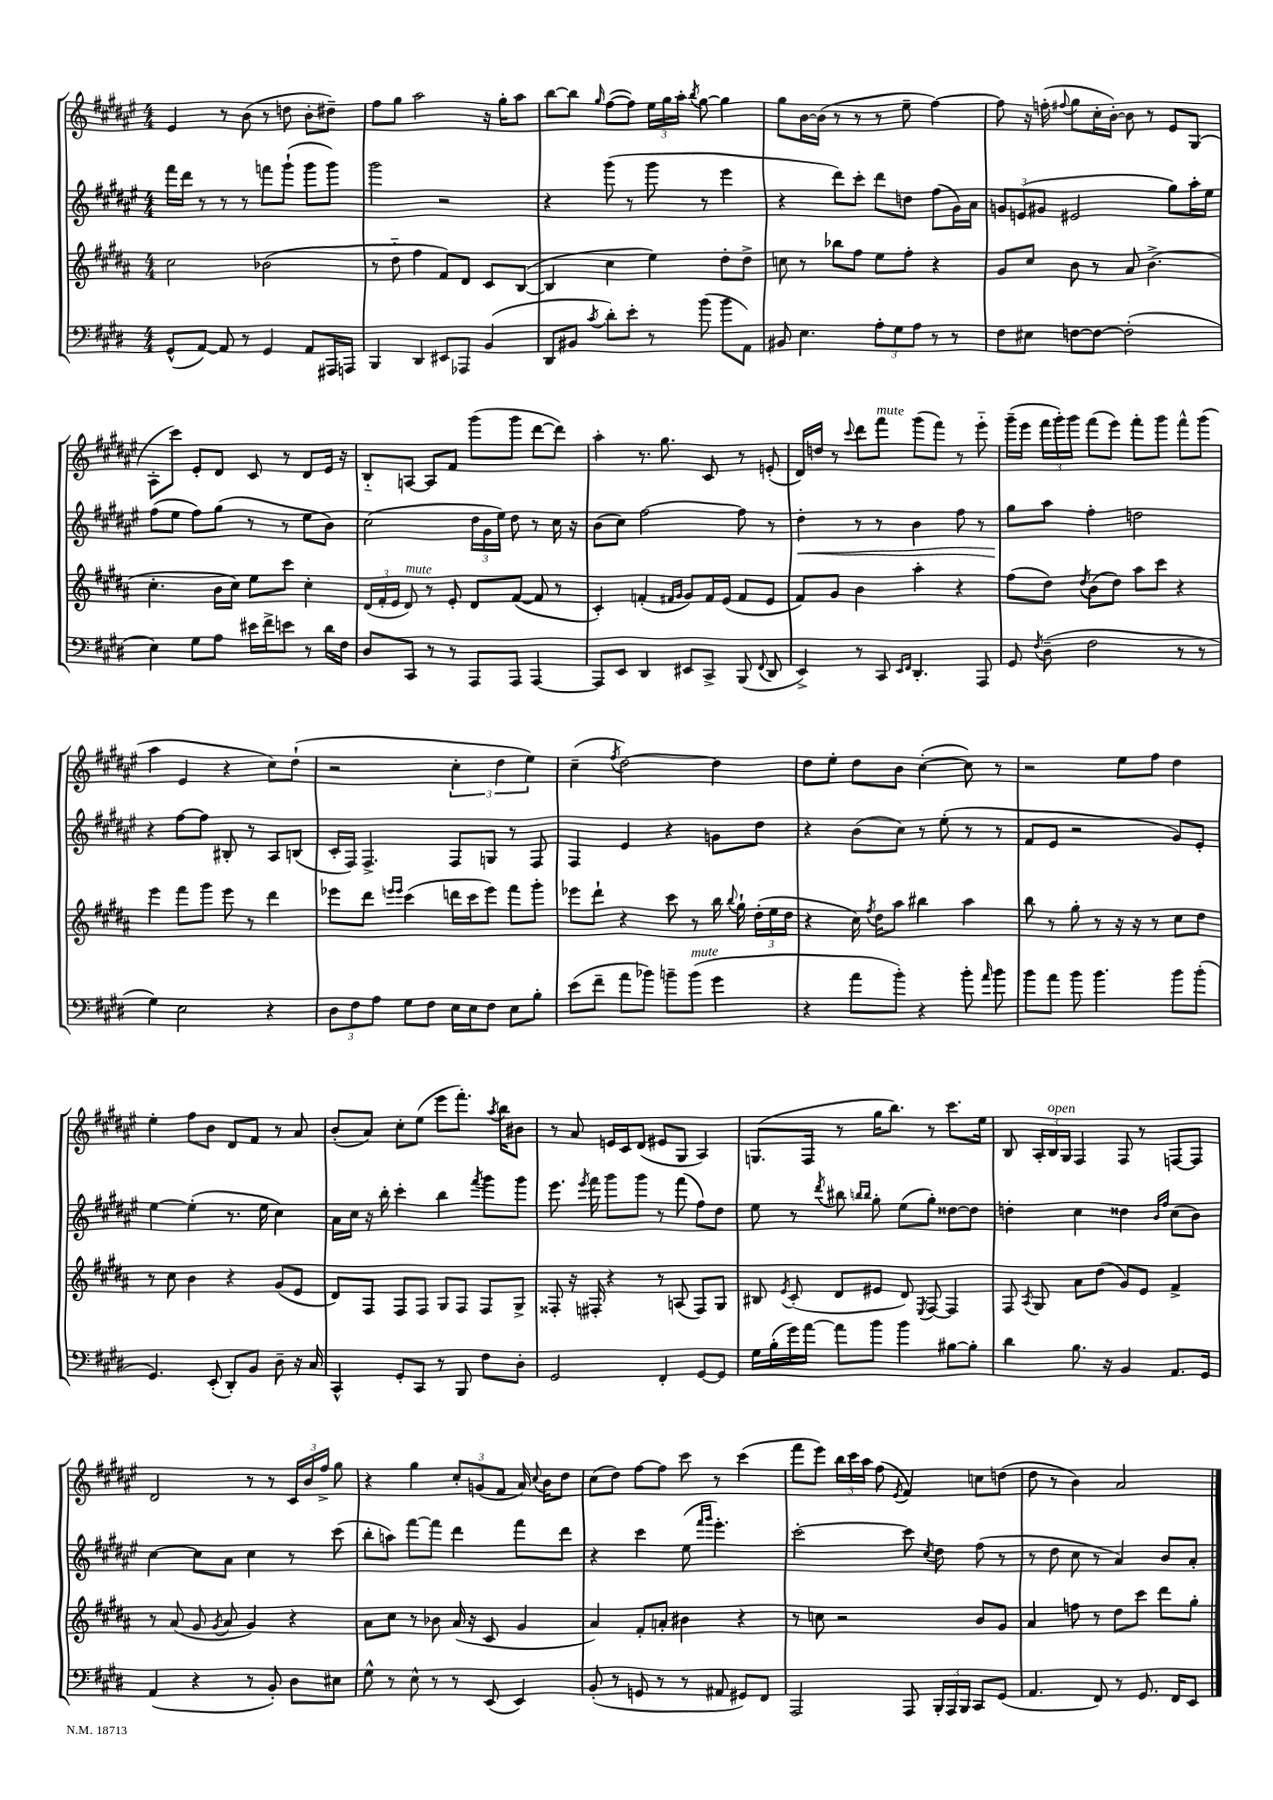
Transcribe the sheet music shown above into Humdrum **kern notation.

**kern	**kern	**kern	**kern
*staff4	*staff3	*staff2	*staff1
*clefF4	*clefG2	*clefG2	*clefG2
*k[f#c#g#d#]	*k[f#c#g#d#a#]	*k[f#c#g#d#a#e#]	*k[f#c#g#d#a#e#]
*M4/4	*M4/4	*M4/4	*M4/4
(8GG#^^/L	2cc#\	16fff#\LL	4e#/
.	.	16ddd#\JJ	.
[8AA/J)	.	8r	.
8AA/]	.	8r	8r
8r	.	8r	(8b\
4GG#/	(2b-\	8fff\L	8r
.	.	(8ggg#`\J	8dd\
8AA/L	.	8ggg#\L	8b'\L
16AAA#/L	.	8ggg#\J)	8dd#~\J)
16AAA/JJ	.	.	.
=	=	=	=
4BBB/	8r	2ggg#\	8ff#\L
.	8dd#'~\	.	8gg#\J
4DD#/	4ff#\	.	2aa#\
8EE#/L	8f#/L)	2r	.
8AAA-/J	8d#/J	.	.
(4BB/	8c#/L	.	16r
.	.	.	16gg#'\LK
.	([8B/J	.	8aa#\J
=	=	=	=
8DD#/L	4B/]	4r	[8bb\L
8BB#/J	.	.	8bb\]J
8qc#/	.	.	16qqgg#/
8d#'\L)	4cc#\	(8ggg#\	([8ff#\L
8e'\J	.	8r	8ff#\]J)
8r	4ee\)	8ggg#\	24ee#\LL
.	.	.	24gg#\
.	.	.	24aa#'\JJ
.	.	.	8qbb/
(8b\	.	8r	[8gg#\
8b\L	8dd#'\L	4eee#\	4gg#\]
8AA\J)	8dd#^\J	.	.
=	=	=	=
8BB#/	8cc\	4r	8gg#\L
4.E\	8r	.	[16b\L
.	.	.	(16b\]JJ
.	8bb-\L	8ddd#\L)	8r
.	8ff#\J	8ccc#'\J	8r
12A'\L	8ee\L	8ddd#\L	8r
12G#\	.	.	.
.	8ff#'\J	8dd\J	8ee#~\
12A\J	.	.	.
8r	4r	(8ff#\L	[4ff#\)
8r	.	16g#\L)	.
.	.	16a#\JJ	.
=	=	=	=
8F#\L	8g#/L	12g/L	8ff#\]
.	.	(12e/	.
8E#\J	8cc#/J	.	16r
.	.	12g#/J	.
.	.	.	(16ff'\
.	.	.	8qqff#/
[8F\L	8b\	2e#/	8gg#\L
8F\_J	8r	.	16cc#'\L
.	.	.	[16b'\JJ)
(2F'\]	8a#/	.	8b\]
.	(4.b^\	.	8r
.	.	8gg#\L)	8e#/L
.	.	16aa#'\L	(8G#/J
.	.	16ee#\JJ	.
=	=	=	=
4E\)	4.cc#'\	(8ff#\L	8A#'\L
.	.	8ee#\J	8ccc#\J)
8G#\L	.	8ff#\L)	8e#'/L
8A\J	16b\LL	(8gg#\J	8d#/J
.	16cc#\JJ)	.	.
16e#\LL	8ee\L	8r	8c#/
16f#^\J	.	.	.
8e\J	8ccc#\J	8r	8r
8r	4cc#'\	8ee#\L	8d#/L
16d#\LL	.	8b\J)	16e#/Jk
16F#\JJ	.	.	16r
=	=	=	=
8D#/L	(24d#/LL	(2cc#\	8B'~/L
.	24f#'/	.	.
.	24e/JJ	.	.
8CC#/J	8d#/)	.	[8A/J
8r	8r	.	8A/]L
8r	8e'/	.	8f#/J
8AAA/L	8d#/L	24dd#\LL	(8ggg#\L
.	.	24g#\	.
.	.	24ee#\JJ)	.
8AAA/J	([8f#/J	8dd#\	8ggg#\J
[4AAA/	8f#/]	8r	[8ddd#\L
.	8r	16cc#\	8ddd#\]J)
.	.	16r	.
=	=	=	=
8AAA/]L	4c#'/)	(8b\L	4aa#'\
8EE/J	.	8cc#\J)	.
4DD#/	(4f'/	[2ff#\	8.r
.	.	.	8.gg#\
.	16qqf#/LL	.	.
.	16qqg#/JJ	.	.
8EE#/L	8g#/L)	.	.
8CC#^/J	16f#/L	.	8c#/
.	(16e/JJ	.	.
(8BBB/	8f#/L	8ff#\]	8r
8qqFF#/	.	.	.
8DD#/	8e/J	8r	(8e'/
=	=	=	=
4EE^/)	8f#/L)	4dd#'\	16d#/LL)
.	.	.	16dd/JJ
.	8g#/J	.	8r
.	.	.	8qqccc#/
8r	4b\	8r	8ddd#\L
8CC#/	.	8r	8fff#\J
16qqEE/LL	.	.	.
16qqFF#/JJ	.	.	.
4.DD#'/	4aa#'\	4b\	(8ggg#\L
.	.	.	8fff#\J)
.	4r	8ff#\	8r
8AAA/	.	8r	8eee#'~\
=	=	=	=
8GG#/	(8ff#\L	8gg#\L	(16ggg#~\LL
.	.	.	16eee#\JJ
8qF#/	.	.	.
(8D#~\	8dd#\J)	8aa#\J	24fff#\LL
.	.	.	24ggg#'\)
.	.	.	24ggg#\JJ
.	8qdd#/	.	.
2F#\	(8b\L	4ff#'\	(8fff#\L
.	8dd#\J)	.	8eee#\J)
.	8aa#\L	2dd\	8fff#'\L
.	8ccc#\J	.	8ggg#\J
8r	4r	.	8fff#^^\L
8r	.	.	(8ggg#\J
=	=	=	=
4G#\)	4eee\	4r	4aa#\
2E\	8fff#\L	[8ff#\L	4e#/
.	8ggg#\J	8ff#\]J	.
.	8eee\	8B#'/	4r
.	8r	8r	.
4r	4ddd#\	8A#/L	8cc#\L)
.	.	(8B/J	(8dd#`\J
=	=	=	=
12D#\L	8eee-\L	16c#'/LL	2r
.	.	16F#/JJ)	.
12F#\	.	.	.
.	8ddd#\J	4.F#^/	.
12A\J	.	.	.
.	16qqeee/LL	.	.
.	16qqeee/JJ	.	.
8G#\L	(4ccc#\	.	.
8F#\J	.	.	.
16E\LL	16ddd\LL	8F#/L	6cc#'\
16E\J	16ccc#\J	.	.
8F#\J	8eee\J)	8G/J	.
.	.	.	6dd#\
8E\L	8fff#\L	8r	.
.	.	.	6ee#\)
8B'\J	8ggg#'\J	8F#/	.
=	=	=	=
(8e\L	8eee-\L	4F#/	(4cc#~\
8f#~\J	8ddd#`\J	.	.
.	.	.	8qff#/
8a\L	4r	4e#/	[2dd#\)
8b-\J)	.	.	.
8b~\L	8ccc#\	4r	.
(8b\J	8r	.	.
4g#\	16bb\	8g\L	4dd#\]
.	8qqbb/	.	.
.	16gg#`\	.	.
.	(24dd#'\LL	8dd#\J	.
.	24ee\	.	.
.	24dd#\JJ	.	.
=	=	=	=
4r	4r	4r	8dd#\L
.	.	.	8ee#'\J
8a\L	16cc#\)	(8b\L	8dd#\L
.	8qff#/	.	.
.	16dd#\LK	.	.
8b'\J)	8aa#\J	8cc#\J)	8b\J
4r	4bb#\	8r	([4cc#'\
.	.	(8ee#'\	.
8b'\	4aa#\	8r	8cc#\])
16qqa/	.	.	.
8b\	.	8r	8r
=	=	=	=
8b\L	8bb\	8f#/L	2r
8a\J	8r	8e#/J	.
8b\	8gg#'\	2r	.
4.b\	8r	.	.
.	16r	.	8ee#\L
.	16r	.	.
.	8r	.	8ff#\J
8b\L	8cc#\L	8g#/L)	4dd#\
(8b'\J	8dd#\J	8e#'/J	.
=	=	=	=
4.GG#/)	8r	[4ee#\	4ee#'\
.	8cc#\	.	.
.	4b\	(4ee#'\]	8ff#\L
(8EE'/	.	.	8b\J
8DD#'/L)	4r	8.r	8d#/L
8BB/J	.	.	8f#/J
.	.	16ee#\	.
8D#~\	(8g#/L	4cc#\)	8r
16r	8e/J	.	8a#/
16C#/	.	.	.
=	=	=	=
4CC#^^/	8d#/L)	16a#\LL	(8b'/L
.	.	16cc#\JJ	.
.	8F#/J	16r	8a#/J)
.	.	16bb'\	.
8GG#'/L	8F#/L	4ccc#'\	8cc#'\L
8CC#/J	8F#/J	.	(8ee#\J
8r	8G#/L	4bb\	8eee#\L
8BBB/	8F#/J	.	8.fff#'\J)
.	.	8qfff#/	.
8F#\L	8F#/L	8ggg#\L	.
.	.	.	8qaa#/
.	.	.	16bb\LK
8D#'\J	8G#^/J	8ggg#\J	8b#\J
=	=	=	=
2GG#/	8F##'/	8.eee#\	8r
.	16r	.	8a#/
.	.	8qeee#/	.
.	16F#'/	16fff#\	.
.	4r	8ggg#\L	16e/LL
.	.	.	16c#/J
.	.	8ggg#\J	(8d#/J
4FF#'/	8r	8r	8e#/L
.	(8A/	(8fff#\	8G#/J
[8GG#/L	8F#/L)	8ff#\L)	4A#/)
8GG#/]J	8G#/J	8dd#\J	.
=	=	=	=
16G#\LL	8B#/	8ee#\	(8.G/L
(16B'\	.	.	.
.	8qe/	.	.
16g#\)	(8c#'/	8r	.
[16a\JJ	.	.	16F#/Jk
.	.	8qddd#/	.
8a\]L	8d#/L	8bb#\	8r
.	.	16qqbb/LL	.
.	.	16qqbb/JJ	.
8b\J	8e#/J	8gg#'\	16gg#\LK
.	.	.	8.bb\J)
4b\	8d#/)	(8ee#\L	.
.	8qE/	.	.
.	[8F#/	8gg#'\J)	8r
[8B#\L	4F#/]	[8dd##\L	8.ccc#\L
8B#'\]J	.	8dd##\]J	.
.	.	.	16ee#\Jk
=	=	=	=
4d#\	8F#/	4dd'\	8B/
.	8qA#/	.	.
.	8G#/	.	24A#'/LL
.	.	.	24B/
.	.	.	24G#/JJ
8.B\	8a#\L	4cc#\	4F#/
.	(8dd#\J	.	.
16r	.	.	.
4BB/	8g#/L)	4dd##\	8F#/
.	8e/J	.	8r
.	.	16qqb/LL	.
.	.	16qqff#/JJ	.
8.AA/L	4f#^/	(8cc#\L	[8F/L
.	.	8b\J)	8F/]J
16GG#/Jk	.	.	.
=	=	=	=
(4AA/	8r	[4cc#\	2d#/
.	(8a#/	.	.
4r	8g#/	8cc#\]L	.
.	8qg#/	.	.
.	8a#/	8a#\J	.
8r	4g#/)	4cc#\	8r
8BB'/)	.	.	8r
8D#\L	4r	8r	24c#/LL
.	.	.	24b/
.	.	.	24ff#^/JJ
8E#\J	.	(8ccc#\	8gg#\
=	=	=	=
8G#^^\	8a#\L	8bb'\L	4r
8r	8cc#\J	8aa\J)	.
8E^^\	8r	[8fff#\L	4gg#\
8r	8b-\	8fff#\]J	.
8r	(16a#/	4ddd#\	12cc#'/L
.	16r	.	.
.	.	.	(12g/
(8EE/	8c#/	.	.
.	.	.	12f#/J
4EE/)	4g#/	8fff#\L	16a#/)
.	.	.	8qqcc#/
.	.	.	16b\LK
.	.	8ddd#\J	8dd#\J
=	=	=	=
(8BB'/	4a#/)	4r	(8cc#\L
8r	.	.	8dd#\J)
8GG/	8f#'/L	4ccc#\	[8ff#\L
8r	8a'/J	.	8ff#\]J
8r	4b#\	(8ee#\	8ccc#\
.	.	16qqfff#/LL	.
.	.	16qqggg#/JJ	.
8AA#/	.	4.eee#'\)	8r
8GG#/L)	4r	.	(4ccc#\
8FF#/J	.	.	.
=	=	=	=
2AAA/	8r	[2ccc#'\	8fff#\L
.	8cc\	.	8eee#\J)
.	2r	.	24bb\LL
.	.	.	24ccc#\
.	.	.	24aa#\JJ
.	.	.	(8ff#\
.	.	.	8qe#/
8AAA/	.	8ccc#\]	4f#/)
.	.	8qcc#/	.
24BBB'/LL	.	8dd#\	.
24AAA/	.	.	.
24BBB/JJ	.	.	.
8CC#/L	8b/L	(8ff#\	8cc\L
(8GG#/J	8g#/J	8r	(8dd\J
=	=	=	=
4.AA/	4a#/	8r	8dd#\
.	.	8dd#\	8r
.	8ff\	8cc#\	4b\)
8FF#/)	8r	8r	.
8r	8dd#\L	4a#/)	2a#/
8.GG#/	8ccc#\J	.	.
.	8ddd#\L	8b/L	.
16FF#/LK	.	.	.
8EE/J	8gg#'\J	8a#'/J	.
==	==	==	==
*-	*-	*-	*-
